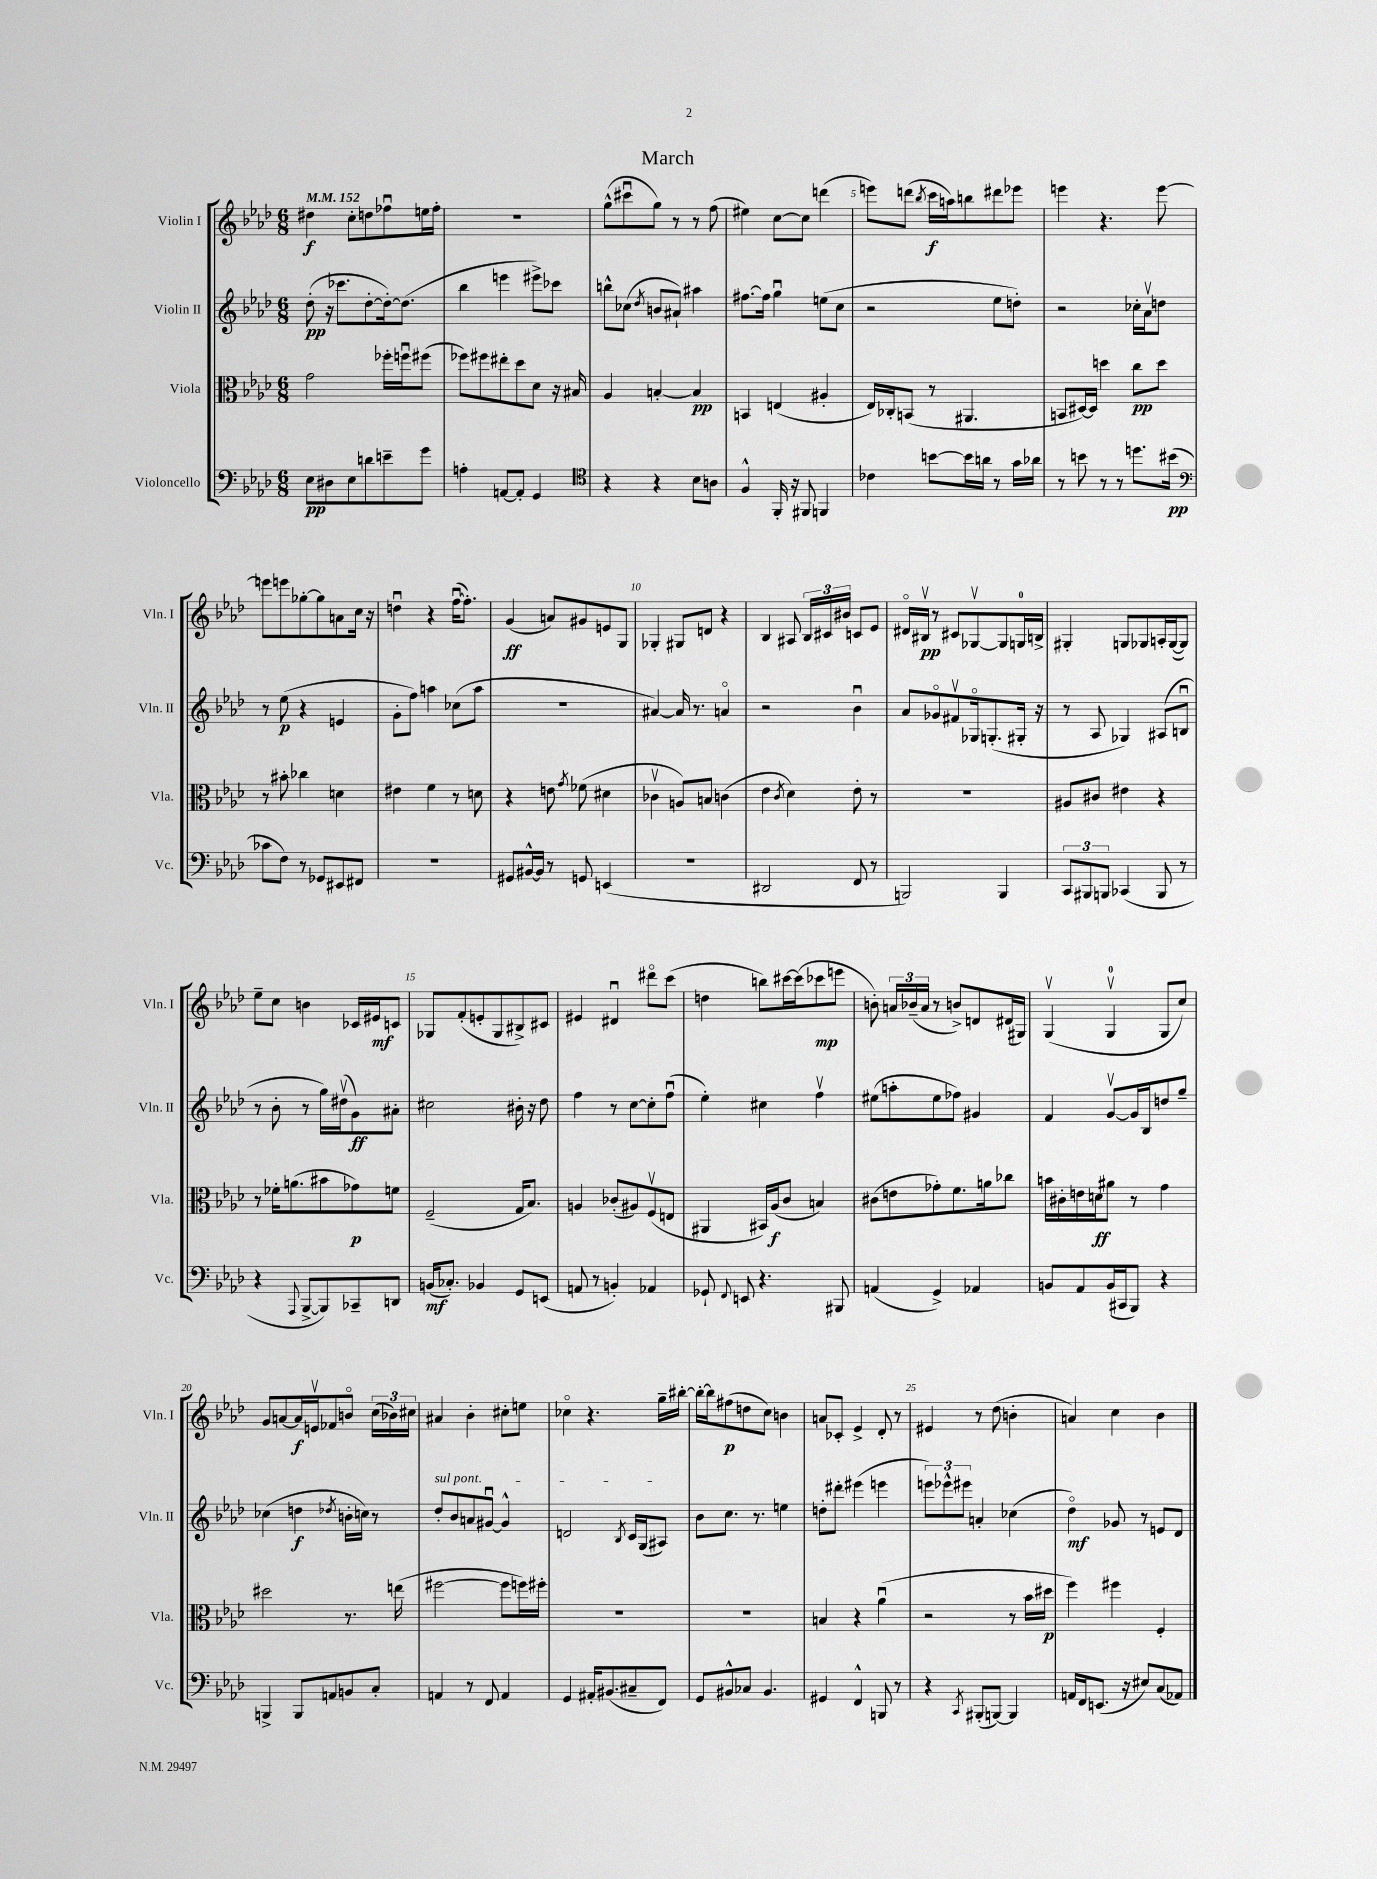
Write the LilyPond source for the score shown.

\header { title = "March" }
<<
\new StaffGroup <<
\new Staff = "s0" \with { instrumentName = "Violin I" shortInstrumentName = "Vln. I" } {
    \clef treble \key aes \major \numericTimeSignature \time 6/8 \tempo 4 = 152
    \autoBeamOff dis''4\f c''8[-. d''8 fes''8\downbow e''16 fes''16]-. |
    R2. |
    g''8[-^( cis'''8\downbow g''8]) r8 r8 f''8( |
    eis''4) c''8[~ c''8] d'''4( |
    e'''8[) d'''8]( \acciaccatura { bes''8 } c'''16[\f a''16) b''8 dis'''8 ees'''8] |
    e'''4 r4. e'''8~ |
    e'''8[ e'''8 ges''8~-. ges''8 a'8 c''16] r16 |
    d''4\downbow r4 f''16[~\downbow( f''8.]-.) |
    g'4\ff( a'8[) gis'8 e'8 g8] |
    ges4-. gis8[ d'8] r4 |
    bes4 ais8 \tuplet 3/2 { bes16[ cis'16 bis'16] } c'8[ ees'8] |
    dis'16[\flageolet bis16]\upbow\pp r8 cis'8[ ges8~\upbow ges8 g16-0 b16]-> |
    gis4-. g8[ ges8 a16-. ges16~( ges8]) |
    ees''8[-- c''8] b'4 ces'16[ eis'16\mf c'8] |
    ges8[ f'8-.( e'8-. ges8 bis8->) cis'8] |
    eis'4 dis'4\downbow dis'''8[\flageolet c'''8]( |
    d''4 b''8[) cis'''16~ cis'''16( ces'''8\mp e'''8] |
    b'8-.) \tuplet 3/2 { a'16[ bes'16--( a'16] } r8 b'8[->) d'8 dis'16( gis16]) |
    g4\upbow( g4-0\upbow g8[ c''8]) |
    g'8[ a'8~ a'16\f e'16\upbow fes'8 b'8]\flageolet \tuplet 3/2 { c''16[( bes'16) cis''16] } |
    ais'4 bes'4-. cis''8[-. e''8] |
    ces''4\flageolet r4. g''16[-- bis''16]~-. |
    bis''16[~-. bis''16 fis''8\p( d''8 c''8]) b'4 |
    a'8[ ces'8]-. ees'4-> des'8-. r8 |
    eis'4 r8 des''8( b'4-. |
    a'4) c''4 bes'4 \bar "|." |
}
\new Staff = "s1" \with { instrumentName = "Violin II" shortInstrumentName = "Vln. II" } {
    \clef treble \key aes \major \numericTimeSignature \time 6/8
    \autoBeamOff des''8-.\pp( r16 ces'''8.[ des''8~-. des''16~-.) des''8.]( |
    bes''4 e'''4 eis'''8[->) ces'''8] |
    b''8[-^ ces''8]( \acciaccatura { des''8 } b'8[ ais'8]-!) ais''4 |
    fis''8.[~ fis''16] g''4\downbow e''8[( c''8] |
    r2 ees''8[ d''8]-.) |
    r2 ces''16[-. aes'16\upbow d''8] |
    r8 ees''8\p( r4 e'4 |
    g'8[-. f''8]) a''4 ces''8[( a''8] |
    R2. |
    ais'4~) ais'16 r8. a'4\flageolet |
    r2 bes'4\downbow |
    aes'8[ ges'8\flageolet fis'8\upbow ges16\flageolet g8.-.( gis16]-. r16 |
    r8 aes8 ges4) ais8[( b8]\downbow |
    r8 bes'8-. r8 g''16[) dis''16\upbow( g'8\ff) ais'8]-. |
    cis''2 bis'16-. r16 des''8 |
    f''4 r8 c''8[~ c''8-. f''8]\downbow( |
    ees''4-.) cis''4 f''4\upbow |
    eis''8[( a''8-. eis''8 fes''8]) gis'4 |
    f'4 g'8[~\upbow g'16 bes16 d''8 g''8]-- |
    ces''4( d''4\f \acciaccatura { des''8 } b'16[-. c''16]) r8 |
    \once \override TextSpanner.bound-details.left.text = \markup { \italic "sul pont." } des''8[-.\startTextSpan bes'8 a'8 gis'8]~\downbow gis'4-^ |
    d'2 \acciaccatura { bes8 } c'16[ g16( ais8]\stopTextSpan) |
    bes'8[ c''8.] r8. e''4 |
    d''8[-. dis'''8]-. eis'''4( e'''4 |
    \tuplet 3/2 { e'''8[) ees'''8-^ eis'''8] } a'4-. ces''4( |
    des''4\flageolet\mf) ges'8 r8 e'8[ des'8] \bar "|." |
}
\new Staff = "s2" \with { instrumentName = "Viola" shortInstrumentName = "Vla." } {
    \clef alto \key aes \major \numericTimeSignature \time 6/8
    \autoBeamOff g'2 fes''16[-. f''16\downbow fis''8]( |
    fes''8[) fis''8 eis''8-. des''8 des'8] r16 bis16 |
    aes4 b4~-. b4\pp |
    b,4 e4( ais4-. |
    ees16[) ces16-. b,8]( r8 ais,4. |
    b,8[ dis16~) dis16] d''4 c''8[\pp d''8] |
    r8 bis'8-. ces''4 d'4 |
    eis'4 f'4 r8 d'8 |
    r4 e'8 \acciaccatura { g'8 } fes'8( dis'4 |
    ces'4\upbow a8[) b8] c'4( |
    ees'4 \acciaccatura { c'8 } des'4) ees'8-. r8 |
    R2. |
    ais8[ cis'8] eis'4 r4 |
    r8 fes'16[-. a'8.( bis'8 ges'8\p) f'8] |
    f2--( g16[ bes8.]) |
    a4 ces'8[-.( ais8) f8\upbow( e8] |
    ais,4 bis,16[) aes16\f( c'8] b4) |
    cis'8[( e'8 ges'8-.) f'8. a'16 ces''8] |
    b'16[ cis'16-. e'16 d'16\ff ais'8] r8 g'4 |
    dis''2 r8. e''16( |
    fis''2~ fis''8[ f''16) fis''16]-. |
    R2. |
    R2. |
    b4 r4 aes'4\downbow( |
    r2 r8 bes'16[ dis''16]\p |
    f''4) fis''4 f4-. \bar "|." |
}
\new Staff = "s3" \with { instrumentName = "Violoncello" shortInstrumentName = "Vc." } {
    \clef bass \key aes \major \numericTimeSignature \time 6/8
    \autoBeamOff ees8[\pp dis8 ees8 d'8 e'8-- g'8] |
    a4-. a,8[~ a,8]-. g,4 |
    \clef tenor r4 r4 bes8[ a8] |
    f4-^ f,16-. r16 fis,8 f,4 |
    ces'4 b'8[~ b'16 a'16] r8 g'16[ aes'16] |
    r8 b'8 r8 r8 d''8.[ bis'16]\pp( |
    \clef bass ces'8[ f8]) r8 ges,8[ eis,8 fis,8] |
    R2. |
    gis,8[ bis,16~-^ bis,16] r8 g,8 e,4( |
    R2. |
    dis,2 f,8 r8 |
    b,,2) b,,4 |
    \tuplet 3/2 { c,8[ bis,,8 b,,8] } ces,4( b,,8 r8 |
    r4 \appoggiatura { aes,,8 } bes,,8[~-> bes,,8) ces,8-- d,8] |
    b,16[\mf( ces8.]-.) bes,4 g,8[ e,8]( |
    a,8 r8 b,4-.) aes,4 |
    ges,8-! \appoggiatura { f,8 } e,8 r4. bis,,8 |
    a,4( g,4->) aes,4 |
    b,8[ aes,8 b,16( cis,16 bes,,8]) r4 |
    b,,4-> b,,8[ a,8 b,8 c8]-. |
    a,4 r8 f,8 a,4 |
    g,4 ais,16[-. bis,8.( cis8-- f,8]) |
    g,8[ bis,8-^ ces8] bis,4. |
    gis,4 f,4-^ b,,8 r8 |
    r4 \acciaccatura { c,8 } bis,,8[-.( b,,8]~) b,,4 |
    a,16[ f,16 e,8.]( r16 eis8[) c8( aes,8]) \bar "|." |
}
>>
>>
\layout { \context { \Score \override BarNumber.break-visibility = ##(#f #t #t) barNumberVisibility = #(every-nth-bar-number-visible 5) } }
